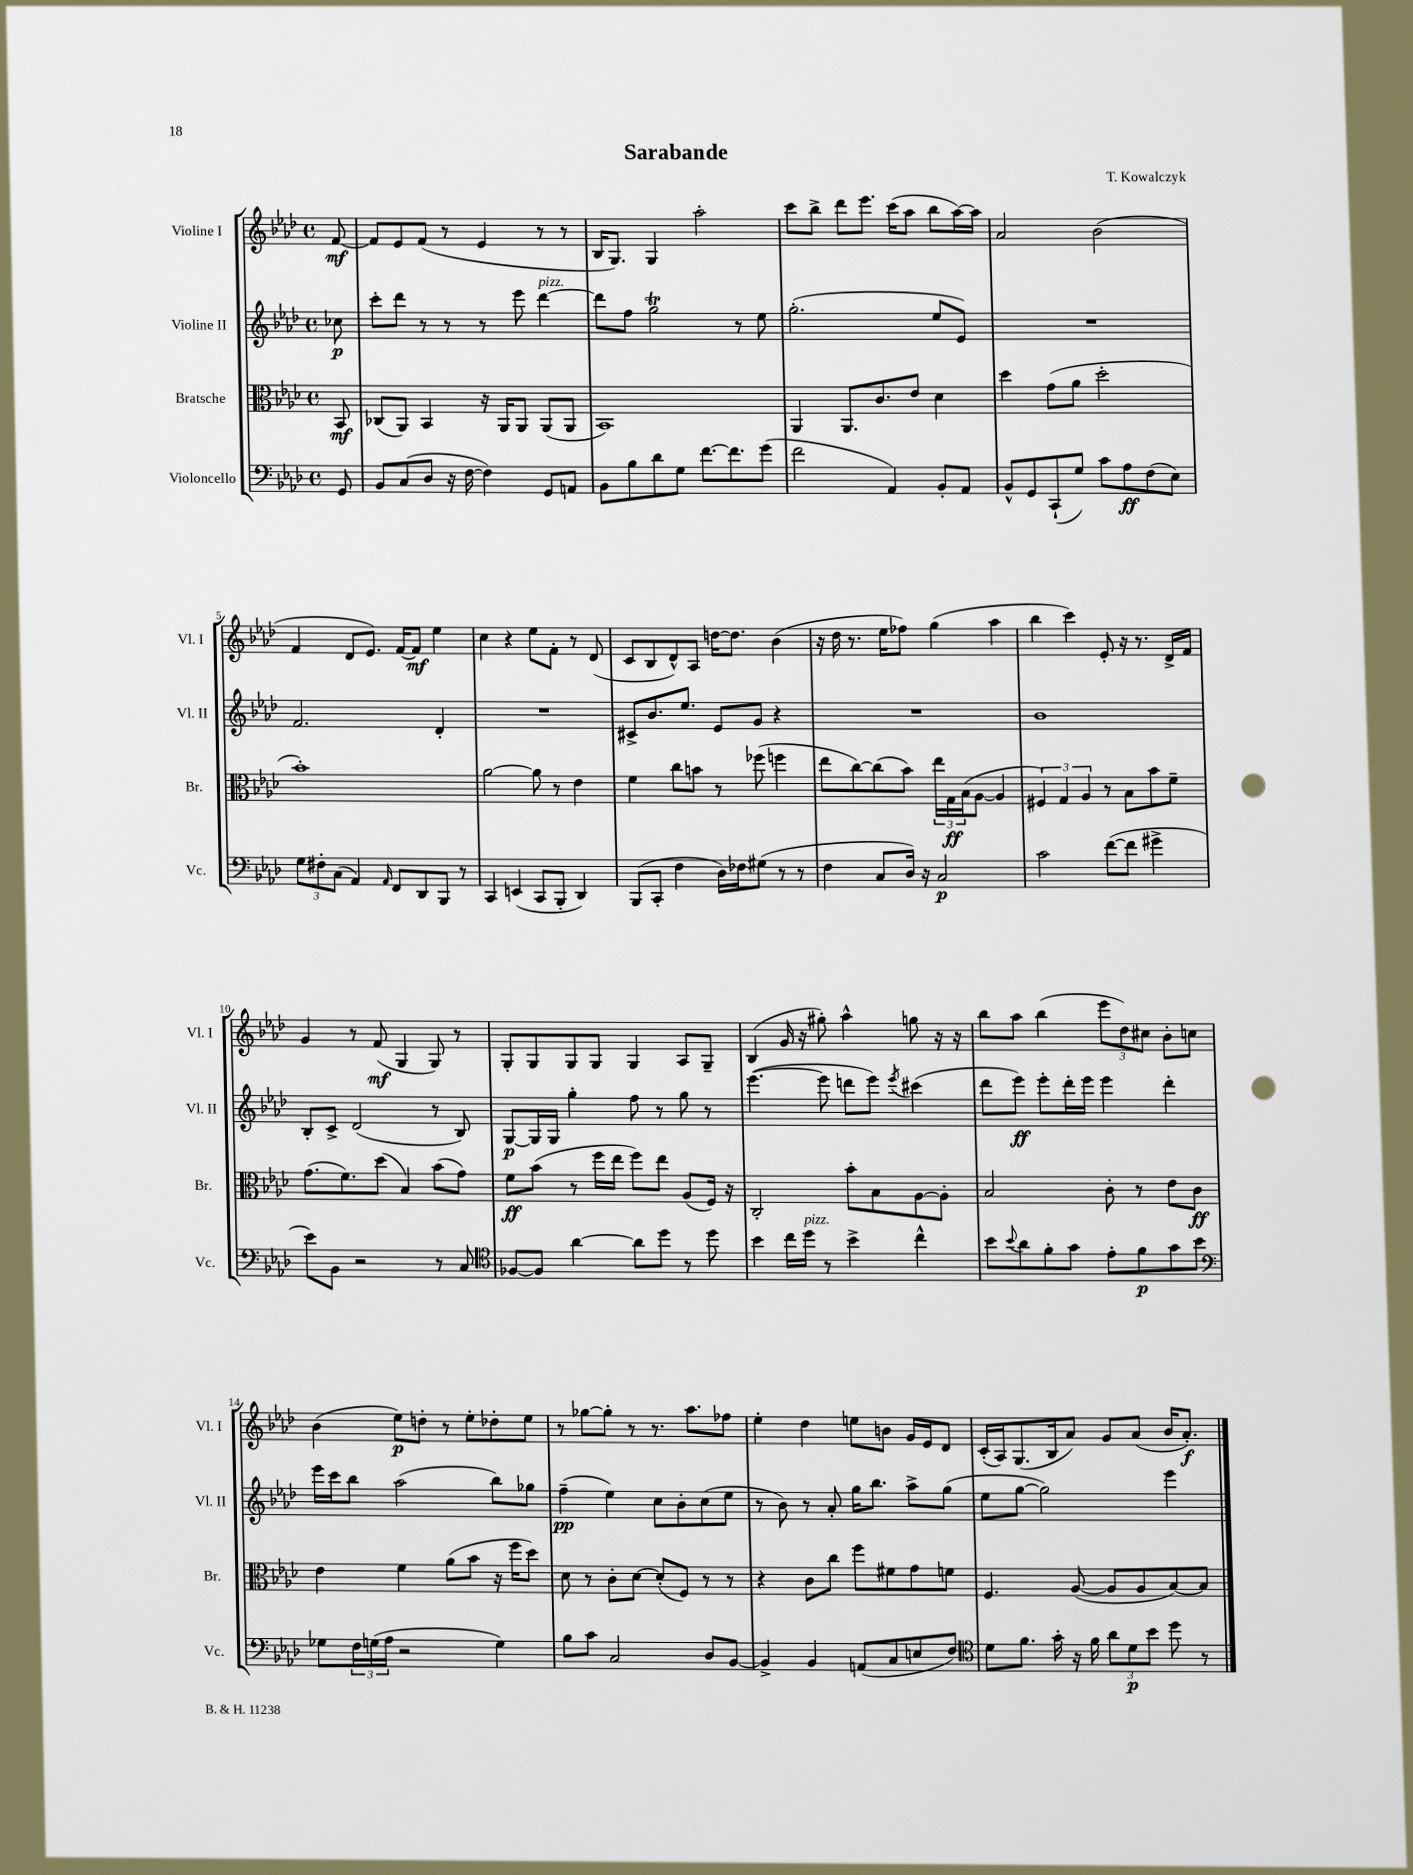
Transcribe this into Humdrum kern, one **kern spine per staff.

**kern	**kern	**kern	**kern
*staff4	*staff3	*staff2	*staff1
*clefF4	*clefC3	*clefG2	*clefG2
*k[b-e-a-d-]	*k[b-e-a-d-]	*k[b-e-a-d-]	*k[b-e-a-d-]
*M4/4	*M4/4	*M4/4	*M4/4
*met(c)	*met(c)	*met(c)	*met(c)
8GG/	8BB-/	8cc-\	[8f/
=	=	=	=
8BB-/L	(8C-/L	8ccc'\L	8f/]L
(8C/	8AA-/J)	8ddd-\J	8e-/
8D-/J	4BB-/	8r	(8f/J
16r	.	8r	8r
[16F\	.	.	.
4F\])	16r	8r	4e-/
.	16AA-/LK	.	.
.	8AA-/J	8eee-\	.
8GG/L	(8AA-/L	[4ddd-\	8r
8AA/J	8AA-/J	.	8r
=	=	=	=
8BB-\L	1BB-)	8ddd-\]L	16B-/LK
.	.	.	8.G/J)
8B-\	.	8ff\J	.
8d-\	.	2gg\	4G/
8G\J	.	.	.
[8.f\L	.	.	2aa-'\
8.f\]	.	.	.
.	.	8r	.
(8g\J	.	8ee-\	.
=	=	=	=
2f\	4AA-/	(2.gg'\	8ccc\L
.	.	.	8bb-^\J
.	8.AA-/L	.	8ddd-\L
.	.	.	8.eee-\J
.	8.c/	.	.
4AA-/)	.	.	.
.	.	.	(16ccc\LK
.	8e-/J	.	8aa-\J
8BB-'/L	4d-\	8ee-/L	8bb-\L
8AA-/J	.	8e-/J)	[16aa-\L)
.	.	.	16aa-\]JJ
=	=	=	=
8BB-^^/L	4dd-\	1r	2a-/
8GG/	.	.	.
(8CC`/	(8g\L	.	.
8G/J)	8a-\J	.	.
8c\L	2dd-'\	.	(2b-\
8A-\	.	.	.
(8F\	.	.	.
8E-\J)	.	.	.
=	=	=	=
12G\L	1b-')	2.f/	4f/
12F#'\	.	.	.
(12C\J	.	.	.
4AA-/)	.	.	8d-/L
.	.	.	8.e-/J)
16qqAA-/	.	.	.
8FF/L	.	.	.
.	.	.	[16f/LK
8DD-/	.	.	8f/]J
8BBB-/J	.	4d-'/	4ee-\
8r	.	.	.
=	=	=	=
4CC/	[2a-\	1r	4cc\
(4EE/	.	.	4r
8CC/L	8a-\]	.	8ee-\L
8BBB-'/J	8r	.	8f'\J
4DD-/)	4e-\	.	8r
.	.	.	(8d-/
=	=	=	=
(8BBB-/L	4f\	8c#^/L	8c/L
8CC'/J	.	8.b-/	8B-/
4F\	8cc\L	.	8d-^^/)
.	.	8.ee-/J	.
.	8b\J	.	8A-/J
16D-\LL)	8r	8e-/L	[16dd\LK
16F-\J	.	.	8.dd\]J
(8G#\J	(8ff-\	8g/J	.
8r	4ff\	4r	(4b-\
8r	.	.	.
=	=	=	=
4F\	8ee-\L	1r	16r
.	.	.	16dd-\
.	[8cc\)	.	8.r
8C/L	(8cc\]	.	.
.	.	.	16ee-\LK
16D-/Jk)	8b-\J)	.	8ff-\J)
16r	.	.	.
2C/	24ee-\LL	.	(4gg\
.	24G\	.	.
.	(24B-\J	.	.
.	[8A-\J	.	.
.	4A-/]	.	4aa-\
=	=	=	=
2c\	6F#/)	1b-	4bb-\
.	6G/	.	.
.	.	.	4ccc\)
.	6A-/	.	.
([8f\L	8r	.	8e-'/
8f\]J	8B-\L	.	16r
.	.	.	8.r
4g#^\	8b-\	.	.
.	8f~\J	.	16d-^/LL
.	.	.	16f/JJ
=	=	=	=
8e-\L)	(8.g\L	8B-'/L	4g/
8BB-\J	.	8c^/J	.
.	8.f\)	.	.
2r	.	(2d-/	8r
.	(8dd-\J	.	(8f/
.	4B-/)	.	4G/
8r	(8b-\L	8r	8G/)
8C/	8g\J)	8B-/)	8r
=	=	=	=
*clefC4	*	*	*
[8F-/L	8f\L	[8G/L	8G'/L
8F-/]J	(8b-\J	16G/]L	8G/
.	.	16G/JJ	.
[4a-\	8r	4gg'\	8G/
.	16ff\LL	.	8G/J
.	16ee-\JJ	.	.
8a-\]L	8ff\L)	8ff\	4G/
8dd-\J	8ee-\J	8r	.
8r	(8A-/L	8gg\	8A-/L
8dd-\	16F/Jk)	8r	8G~/J
.	16r	.	.
=	=	=	=
4b-\	2C'/	([4.eee-\	(4B-/
16cc\LL	.	.	16g/
16dd-\JJ	.	.	16r
8r	.	8eee-\]	8gg#'\)
4b-^\	8b-'\L	8ddd\L	4aa-^^\
.	8B-\	8eee-\J)	.
.	.	8qeee-/	.
4cc^^\	[8A-\	(4ccc#\	8gg\
.	8A-'\]J	.	16r
.	.	.	16r
=	=	=	=
8b-\L	2B-/	8ddd-\L	8bb-\L
8qqb-/	.	.	.
8a-\	.	8eee-\J)	8aa-\J
8f'\	.	8eee-'\L	(4bb-\
8g\J	.	16ddd-'\L	.
.	.	16eee-\JJ	.
8e-'\L	8c'\	4eee-\	12eee-\L
.	.	.	12dd-\)
8f\	8r	.	.
.	.	.	12cc#\J
8g\	8e-\L	4ddd-'\	8b-'\L
8b-\J	8c\J	.	8cc\J
=	=	=	=
*clefF4	*	*	*
8G-\L	4e-\	16eee-\LL	(4b-\
.	.	16ccc\J	.
24F\L	.	8bb-\J	.
(24G\	.	.	.
24A-\JJ	.	.	.
2r	4f\	(2aa-\	8ee-\L)
.	.	.	8dd'\J
.	(8a-\L	.	8r
.	8b-\J	.	8ee-'\L
4G\)	16r	8bb-\L)	8dd-'\
.	16ff\LK	.	.
.	8dd-\J)	8gg-\J	8ee-\J
=	=	=	=
8B-\L	8d-\	(4ff~\	8r
8c\J	8r	.	[8gg-\L
2C/	8c'\L	4ee-\)	8gg-'\]J
.	[8d-\J	.	8r
.	(8d-'/]L	8cc\L	8.r
.	8F/J)	8b-'\	.
.	.	.	8.aa-\L
8D-/L	8r	(8cc\	.
[8BB-/J	8r	8ee-\J	8ff-\J
=	=	=	=
4BB-^/]	4r	8r	4ee-'\
.	.	8b-\)	.
4BB-/	8c\L	8r	4dd-\
.	8cc\J	8a-'/	.
(8AA/L	8ff\L	16gg\LK	8ee\L
.	.	8.bb-\J	.
8C/	8f#\	.	8b\J
8E/	8g\	8aa-^\L	16g/LL
.	.	.	16e-/J
8F/J)	8f\J	(8gg\J	8d-/J
=	=	=	=
*clefC4	*	*	*
8d-\L	4.F/	8ee-\L	(16c'/LL
.	.	.	16A-/J)
8.f\J	.	[8gg\J	(8.G/
.	.	2gg\])	.
16g'\	.	.	16B-/k
16r	([8A-/	.	8a-/J)
16f\	.	.	.
12a-\L	8A-/]L	.	8g/L
12d-\	.	.	.
.	8A-/	.	(8a-/J
12b-\J	.	.	.
8dd-\	[8B-/)	4eee-\	16b-/LK
.	.	.	8.a-'/J)
8r	8B-/]J	.	.
==	==	==	==
*-	*-	*-	*-
